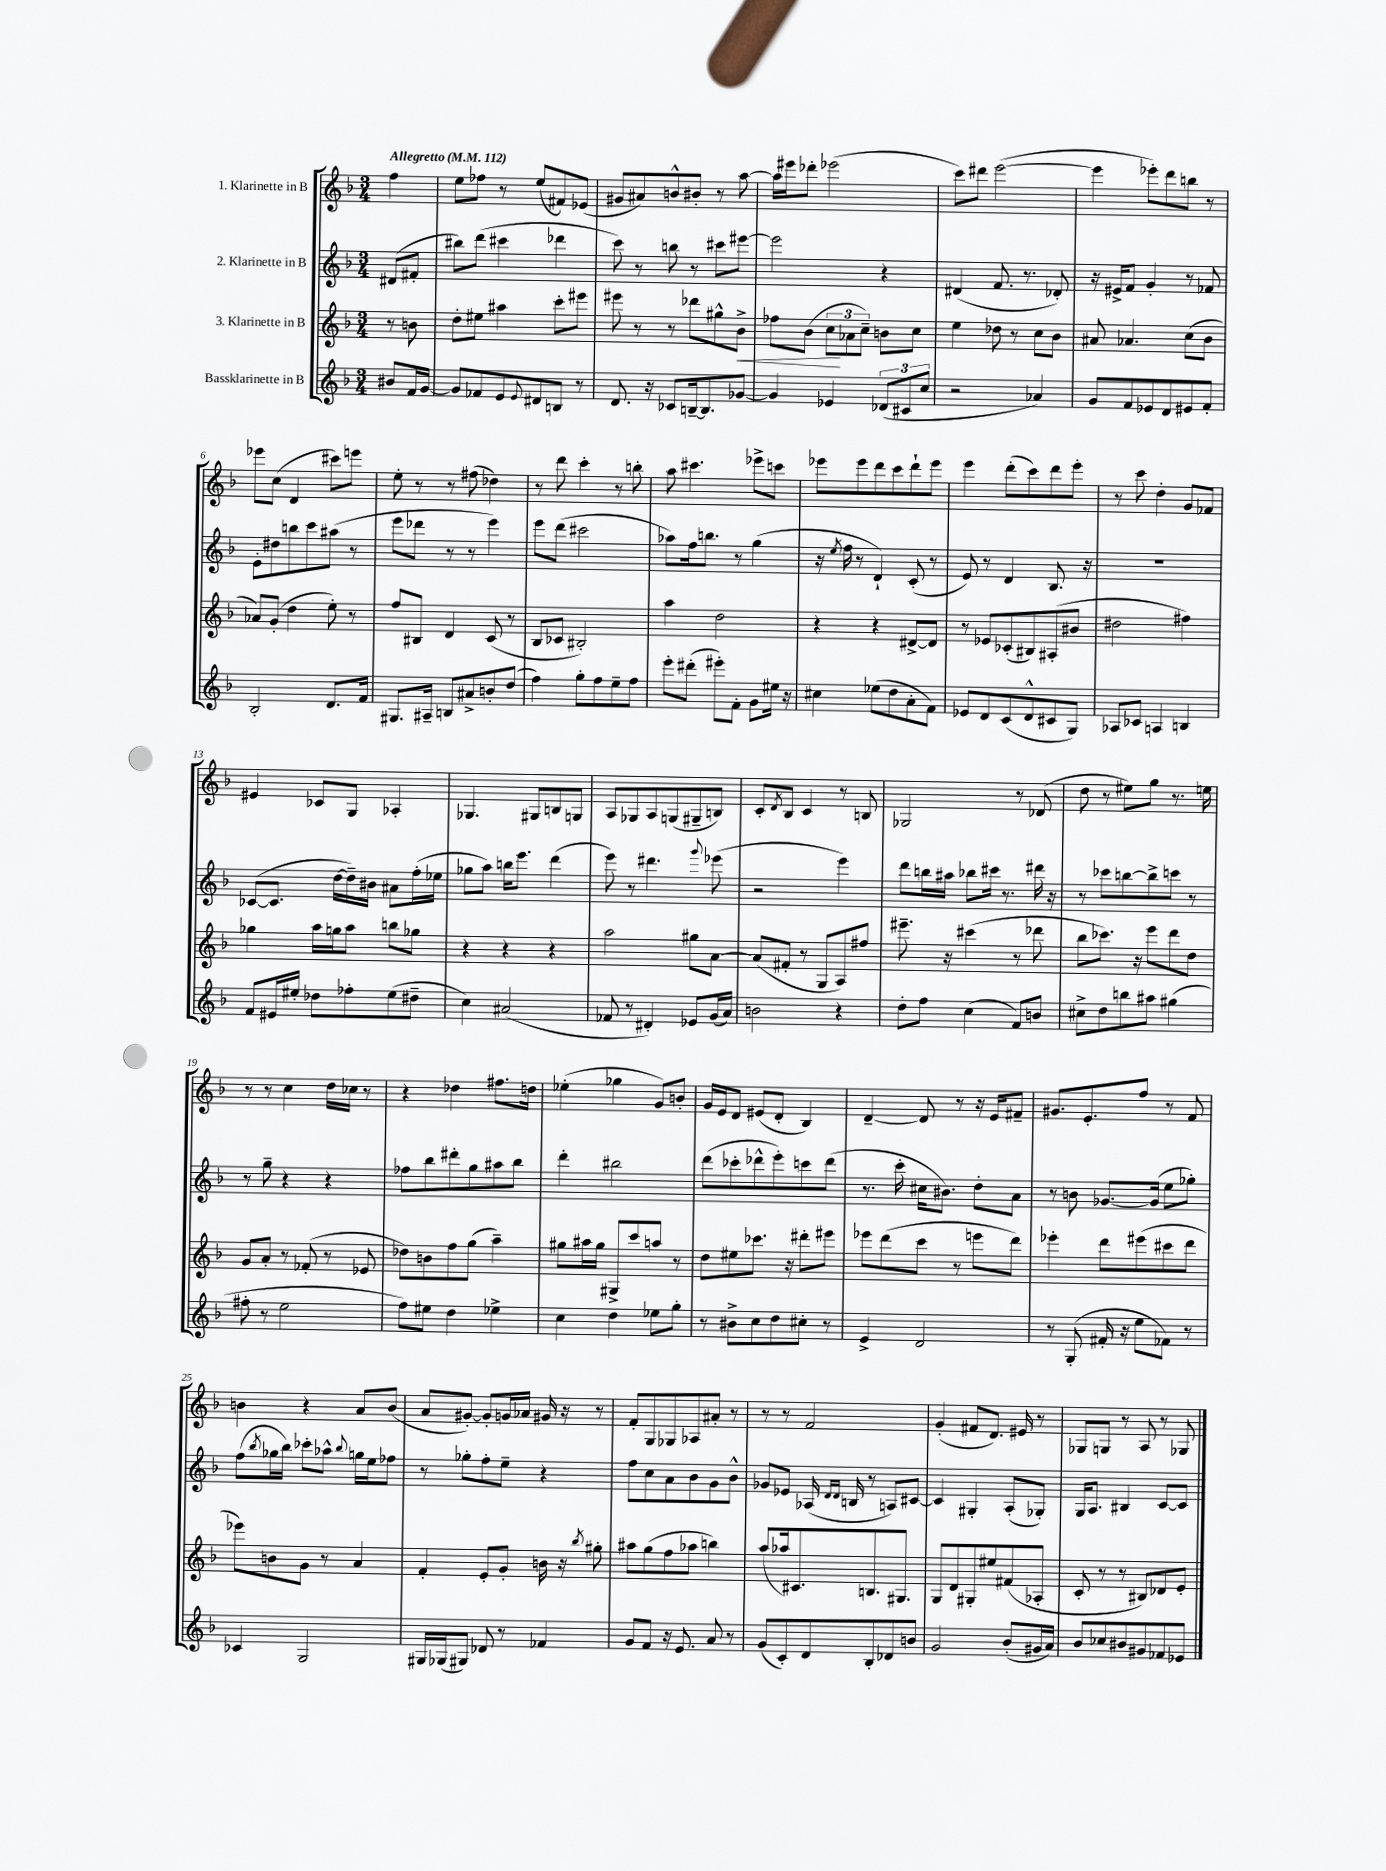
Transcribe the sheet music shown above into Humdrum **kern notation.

**kern	**kern	**kern	**kern
*staff4	*staff3	*staff2	*staff1
*clefG2	*clefG2	*clefG2	*clefG2
*k[b-]	*k[b-]	*k[b-]	*k[b-]
*M3/4	*M3/4	*M3/4	*M3/4
*MM112	*MM112	*MM112	*MM112
8b#	8r	(8d#	4ff
16f	8b	8f#'	.
[16g	.	.	.
=	=	=	=
8g]	8dd'	8bb#)	8ee
8f-	8ee#	(8ddd	8ff-
8e	4aa#	4ccc#	8r
8qqe	.	.	.
8d#	.	.	(8ee
8B	8ccc'	4ddd-	8f#)
8r	8eee#	.	(8e-
=	=	=	=
8.d	8eee#	8ccc)	8g#
.	8r	8r	8a#)
16r	.	.	.
8c-	8r	8bb	8b^^
[16B~	8ddd-	8r	8b#'
8.B]	.	.	.
.	8gg#^^	8ccc#	8r
[8g-	8b-^	[8eee#	[8aa
=	=	=	=
4g-]	8ff-	2eee#]	16aa]
.	.	.	16eee#
.	(8b-	.	8ddd-'
4e-	12cc	.	(2eee-
.	12a-	.	.
.	12cc~)	.	.
(12d-	8b	4r	.
12c#	.	.	.
.	8cc	.	.
12cc	.	.	.
=	=	=	=
2r	4ee	(4d#	8ccc)
.	.	.	8ddd#
.	8dd-	8.f	([2eee
.	8r	.	.
.	.	8.r	.
4a-)	8cc	.	.
.	8b-	8d-')	.
=	=	=	=
8g	8a#	16r	4eee]
.	.	16e#^	.
8f	4.a-	8f	.
8e-	.	4g'	8eee-')
8d	.	.	8ddd
8e#	(8cc	8r	8bb
8f'	8b-	8f-	8r
=	=	=	=
2B-'	8a-)	8e'	8eee-
.	(8g'	8dd#	(8cc
.	4dd	8bb	4d
.	.	8ccc	.
8.d	8ee')	(8aa#	8ccc#)
.	8r	8r	8eee
16f	.	.	.
=	=	=	=
8.G#	8ff	8eee	8ee'
.	8B#	8ddd-	8r
16A#~	.	.	.
8B	4d	8r	8r
8a#^	.	8r	(8ff#
8b'	(8c	4eee)	4dd-)
(8dd	8r	.	.
=	=	=	=
4ff)	8B-	8eee	8r
.	8c-	(8ddd	8ddd
8gg'	2B#')	2ccc#	4ccc'
8ff	.	.	.
8ee~	.	.	8r
8ff	.	.	8bb'
=	=	=	=
8eee'	4aa	8aa-)	8aa
(8ddd#'	.	16ff	4.ccc#
.	.	8.bb	.
8eee#')	2dd	.	.
8f'	.	8r	.
8g	.	(4gg	8eee-^
16ee#	.	.	8ccc
16r	.	.	.
=	=	=	=
4cc#	4r	16r	8eee-
.	.	8qee	.
.	.	16ff	.
.	.	8r	8eee-
(8ee-	4r	4d`)	8ddd
8dd	.	.	8ccc
8a'	[8d#^	(8c'	8ddd`
8f)	8d#]	8r	8eee-
=	=	=	=
8e-	8r	8e)	4eee
8d	8e-	8r	.
(8c	(8c-'	4d	(8ddd'
8d^^	8B#)	.	8ccc)
8c#	(8A#'	8.B-	8ddd
8G)	8b#	.	8eee'
.	.	16r	.
=	=	=	=
8A-	2dd#	2.r	8r
8c-	.	.	8ccc
4A	.	.	4dd'
4B	4ff#)	.	8g
.	.	.	8f-
=	=	=	=
8f	4gg-	([8c-	4e#
16e#	.	8.c-]	.
16ee#'	.	.	.
8dd-	16aa	.	8c-
.	16gg	[16dd	.
8ff-'	8aa	16dd~])	8G
.	.	16b#	.
(8ee#	8bb	8a#	4A-'
8dd#~	8gg-	(16ff'	.
.	.	16ee-	.
=	=	=	=
4cc)	4r	8gg-	4.G-
.	.	8aa)	.
(2a#	4r	16bb	.
.	.	8.eee	.
.	.	.	8G#
.	4r	(4ddd	8B
.	.	.	8G
=	=	=	=
8f-	2aa	8eee)	8A
8r	.	8r	8G-
4d#')	.	4.ddd#	8A
.	.	.	(8G
8e-	8gg#	.	8G#~
.	.	8qqggg	.
(16g	[8a	(8eee-	8B)
16a)	.	.	.
=	=	=	=
2b	(8a]	2r	8c'
.	.	.	8qd
.	8f#'	.	8B-
.	8r	.	4c
.	8G	.	.
4r	8A)	4eee)	8r
.	8ff#	.	8B
=	=	=	=
8dd'	8.eee#~	8ddd	2G-
8ff	.	16bb	.
.	16r	16aa#	.
(4cc	(4ccc#	8bb-	.
.	.	16ccc#	.
.	.	8.r	.
8f)	8r	.	8r
8b	8ddd-	16ddd#	(8d-
.	.	16r	.
=	=	=	=
8cc#^	8bb-	8r	8dd
8dd	8.ccc-)	8ccc-	8r
8bb	.	[8bb	8ee#)
.	16r	.	.
8aa#	8eee	8bb^]	8gg
(4gg#	8ddd	8ccc	8.r
.	8dd	8r	.
.	.	.	16ee
=	=	=	=
8ff#'	8g	8r	8r
8r	8a'	8gg~	8r
2ee	8r	4r	4cc
.	(8f-'	.	.
.	8r	4r	16dd
.	.	.	16cc-
.	8e-	.	8r
=	=	=	=
8ff)	8dd-)	8ff-	4r
8ee#	8b	8bb-	.
4dd	8ff	8ddd#'	4dd-
.	(8gg	8gg	.
4ee-^	4aa~)	8aa#	8.ff#
.	.	8bb-	.
.	.	.	16dd
=	=	=	=
4cc	8gg#	4ddd'	(4ee-'
.	16aa#	.	.
.	16gg#	.	.
4dd	8G#^	2bb#	4gg-
.	8ccc	.	.
8ee-	8aa	.	8g)
8gg'	8r	.	8b'
=	=	=	=
8r	8dd	(8ddd	16g
.	.	.	16e
8b#^	8ee#	8ccc-'	8d
8cc	8.ccc-	8ddd-^^	(8e#
8dd	.	8eee')	8d'
.	16r	.	.
8cc#'	8ddd#'	8ccc	4B-)
8r	8eee#	(8ddd-	.
=	=	=	=
4e^	8eee-	8.r	[4d~
.	(8ddd	.	.
.	.	16ccc'	.
2d	8ccc	16cc#	8d]
.	.	8.b#)	.
.	8r	.	8r
.	8eee	8dd'	16r
.	.	.	16e
.	8ddd)	8a	8f#~
=	=	=	=
8r	4eee-'	8r	8.g#
(8G'	.	8b	.
.	.	.	8.e'
16f#'	8ddd	[8.g-	.
16r	.	.	.
8ee	(8eee#	.	8ff
.	.	(16g-]	.
8f-)	8ccc#	8ee	8r
8r	8ddd	8gg-')	8f
=	=	=	=
4c-	8eee-)	(8ff	4b
.	.	8qbb-	.
.	8b	16gg-	.
.	.	16bb-)	.
2G	8g	8ccc-'	4r
.	8r	8aa-^^	.
.	.	8qqbb-	.
.	4a	16gg	8a
.	.	16ee	.
.	.	8ff-	(8b
=	=	=	=
16G#	4f'	8r	8a
(16G-	.	.	.
8G#)	.	8gg-'	[8g#')
8d-	8e'	8ff'	8g#']
8r	8g'	8ee~	16g
.	.	.	16a-
4f-	16b	4r	16g#
.	16r	.	16r
.	8qbb-	.	.
.	8gg#'	.	8r
=	=	=	=
8g	8aa#	8ff	8f'
8f	(8gg	8cc	8G
16r	8ff	8a	8G-
8.e	.	.	.
.	8aa-	8b-	8A-
8a	4bb)	8g	8a#'
8r	.	8b-^^	8r
=	=	=	=
(8g	(8aa	8g-	8r
8c')	16aa-)	8e-	8r
.	8.c#	.	.
8d	.	(16A-	2f
.	.	16qqd	.
.	.	16qqd	.
.	.	16B	.
8B-'	8.B	8r	.
8d-	.	8A)	.
.	8.G#	.	.
8b	.	[8c#	.
=	=	=	=
2g	8G	4c#]	(4g'
.	8d	.	.
.	8G#'	4G#'	8f#
.	8ee#	.	8.d)
(8b-'	(8f#	(8A'	.
.	.	.	16e#
16g#	8A-'	8G-')	8r
16a)	.	.	.
=	=	=	=
8b-	8c'	16G	8G-
.	.	8.A	.
8cc-	8r	.	8G
8b#	8r	4B#	8r
8g#	8B#)	.	8A
8f-	8d-	[8c	8r
8e-	8e'	8c]	8G-
==	==	==	==
*-	*-	*-	*-
